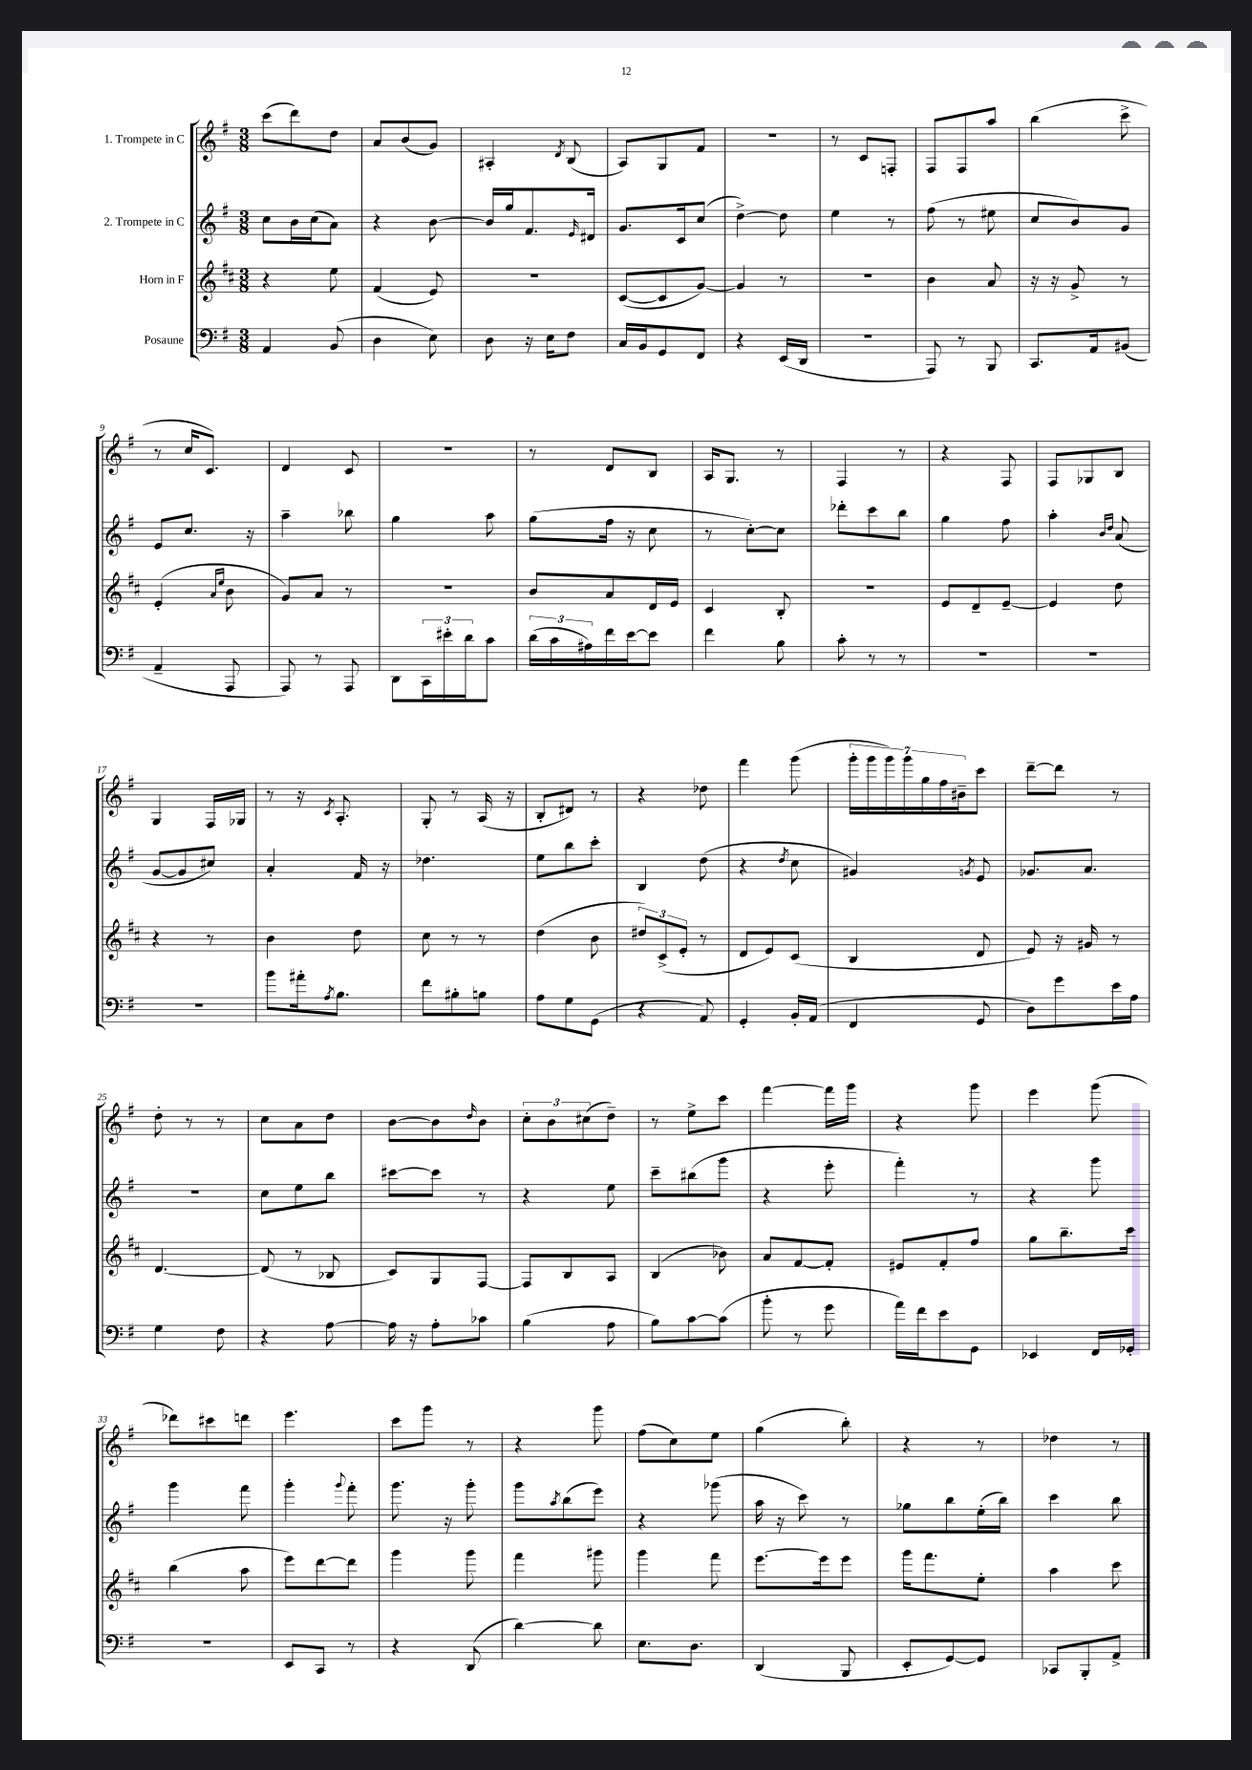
<<
\new StaffGroup <<
\new Staff = "s0" \with { instrumentName = "1. Trompete in C" } {
    \clef treble \key g \major \numericTimeSignature \time 3/8
    c'''8( d'''8) d''8 |
    a'8 b'8( g'8) |
    ais4-. \acciaccatura { d'8 } b8( |
    a8) g8 fis'8 |
    R4. |
    r8 c'8 f8-. |
    fis8 fis8 a''8 |
    b''4( c'''8-> |
    r8 c''16 c'8.) |
    d'4 c'8 |
    R4. |
    r8 d'8 b8 |
    a16 g8. r8 |
    fis4 r8 |
    r4 fis8 |
    fis8 ges8 b8 |
    g4 fis16 ges16 |
    r8 r16 \acciaccatura { c'8 } a8.-. |
    g8-. r8 a16( r16 |
    b8-. dis'8) r8 |
    r4 des''8 |
    fis'''4 g'''8( |
    \tuplet 7/4 { g'''16-. g'''16 g'''16) g'''16 g''16 fis''16 bis'16-- } c'''8 |
    d'''8~-- d'''8 r8 |
    d''8-. r8 r8 |
    c''8 a'8 d''8 |
    b'8~ b'8 \grace { d''16 } b'8 |
    \tuplet 3/2 { c''8-. b'8 cis''8( } d''8--) |
    r8 e''8-> c'''8 |
    fis'''4~ fis'''16 g'''16 |
    r4 g'''8 |
    e'''4 g'''8( |
    des'''8) cis'''8 d'''8 |
    e'''4. |
    c'''8 g'''8 r8 |
    r4 g'''8 |
    fis''8( c''8) e''8 |
    g''4( b''8-.) |
    r4 r8 |
    des''4 r8 \bar "|." |
}
\new Staff = "s1" \with { instrumentName = "2. Trompete in C" } {
    \clef treble \key g \major \numericTimeSignature \time 3/8
    c''8 b'16 c''16( a'8) |
    r4 b'8~ |
    b'16 g''16 fis'8. \grace { e'16 } dis'16 |
    g'8. c'16 c''8( |
    d''4~->) d''8 |
    e''4 r8 |
    fis''8( r8 eis''8 |
    c''8 b'8) g'8 |
    e'8 c''8. r16 |
    a''4-- bes''8 |
    g''4 a''8 |
    g''8( fis''16 r16 c''8 |
    r8 c''8~-.) c''8 |
    des'''8-. c'''8 b''8 |
    g''4 fis''8 |
    a''4-. \grace { b'16 d''16 } a'8( |
    g'8~ g'8 cis''8) |
    a'4-. fis'16 r16 |
    des''4. |
    e''8 b''8 c'''8-. |
    b4 d''8( |
    r4 \acciaccatura { d''8 } c''8 |
    gis'4) \acciaccatura { g'8 } e'8 |
    ges'8. a'8. |
    R4. |
    c''8 e''8 b''8 |
    cis'''8~ cis'''8 r8 |
    r4 e''8 |
    c'''8-- bis''8( g'''8 |
    r4 e'''8-. |
    fis'''4-.) r8 |
    r4 g'''8 |
    g'''4 fis'''8 |
    g'''4-. \appoggiatura { g'''8 } fis'''8-. |
    g'''8. r16 g'''8-. |
    g'''8 \acciaccatura { a''8 } b''8( e'''8) |
    r4 ges'''8( |
    a''16 r16 c'''8) r8 |
    ges''8 b''8 e''16-.( b''16) |
    c'''4 b''8 \bar "|." |
}
\new Staff = "s2" \with { instrumentName = "Horn in F" } {
    \clef treble \key d \major \numericTimeSignature \time 3/8
    r4 e''8 |
    fis'4( e'8) |
    R4. |
    cis'8~( cis'8 g'8~) |
    g'4 r8 |
    R4. |
    b'4 a'8 |
    r16 r16 g'8-> r8 |
    e'4-.( \grace { a'16 e''16 } b'8 |
    g'8) a'8 r8 |
    R4. |
    b'8 a'8 d'16 e'16 |
    cis'4 b8-. |
    R4. |
    e'8 d'8-- e'8~-- |
    e'4 d''8 |
    r4 r8 |
    b'4 d''8 |
    cis''8 r8 r8 |
    d''4( b'8 |
    \tuplet 3/2 { dis''8) cis'8->( e'8-. } r8 |
    d'8 e'8) cis'8( |
    b4 d'8 |
    e'8) r16 gis'16 r8 |
    d'4.~ |
    d'8( r8 bes8 |
    cis'8) g8 fis8~ |
    fis8 b8 a8 |
    b4( bes'8) |
    a'8 fis'8~ fis'8-. |
    eis'8 fis'8-. fis''8 |
    g''8 b''8.-- cis'''16 |
    b''4( a''8 |
    e'''8) d'''8~ d'''8 |
    g'''4 g'''8 |
    fis'''4 gis'''8 |
    g'''4 fis'''8 |
    e'''8.~ e'''16 e'''8 |
    g'''16 fis'''8. e''8-. |
    a''4 cis'''8 \bar "|." |
}
\new Staff = "s3" \with { instrumentName = "Posaune" } {
    \clef bass \key g \major \numericTimeSignature \time 3/8
    a,4 b,8( |
    d4 e8) |
    d8 r16 e16 fis8 |
    c16 b,16 g,8 fis,8 |
    r4 e,16( d,16 |
    R4. |
    a,,8) r8 b,,8 |
    c,8. a,16 bis,8( |
    a,4-- a,,8 |
    a,,8) r8 a,,8 |
    d,8 \tuplet 3/2 { c,16 eis'16-. d'16 } c'8 |
    \tuplet 3/2 { d'16( c'16 ais16) } fis'16 e'16~ e'8 |
    fis'4 b8 |
    c'8-. r8 r8 |
    R4. |
    R4. |
    R4. |
    b'8 ais'16-. \acciaccatura { a8 } b8. |
    fis'8 bis8-. b8 |
    a8 g8 g,8( |
    r4 a,8) |
    g,4-. b,16-. a,16( |
    fis,4 g,8 |
    d8) g'8 e'16 a16 |
    g4 fis8 |
    r4 a8~ |
    a16 r16 a8-. ces'8 |
    b4( a8 |
    b8) c'8~ c'8( |
    b'8-. r8 g'8 |
    a'16) fis'16 e'8 g,8 |
    ees,4 fis,16 ges,16-. |
    r4. |
    e,8 c,8 r8 |
    r4 d,8( |
    d'4~) d'8 |
    e8. d8. |
    d,4( b,,8 |
    e,8-. g,8~) g,8 |
    ces,8 b,,8-. a,8-> \bar "|." |
}
>>
>>
